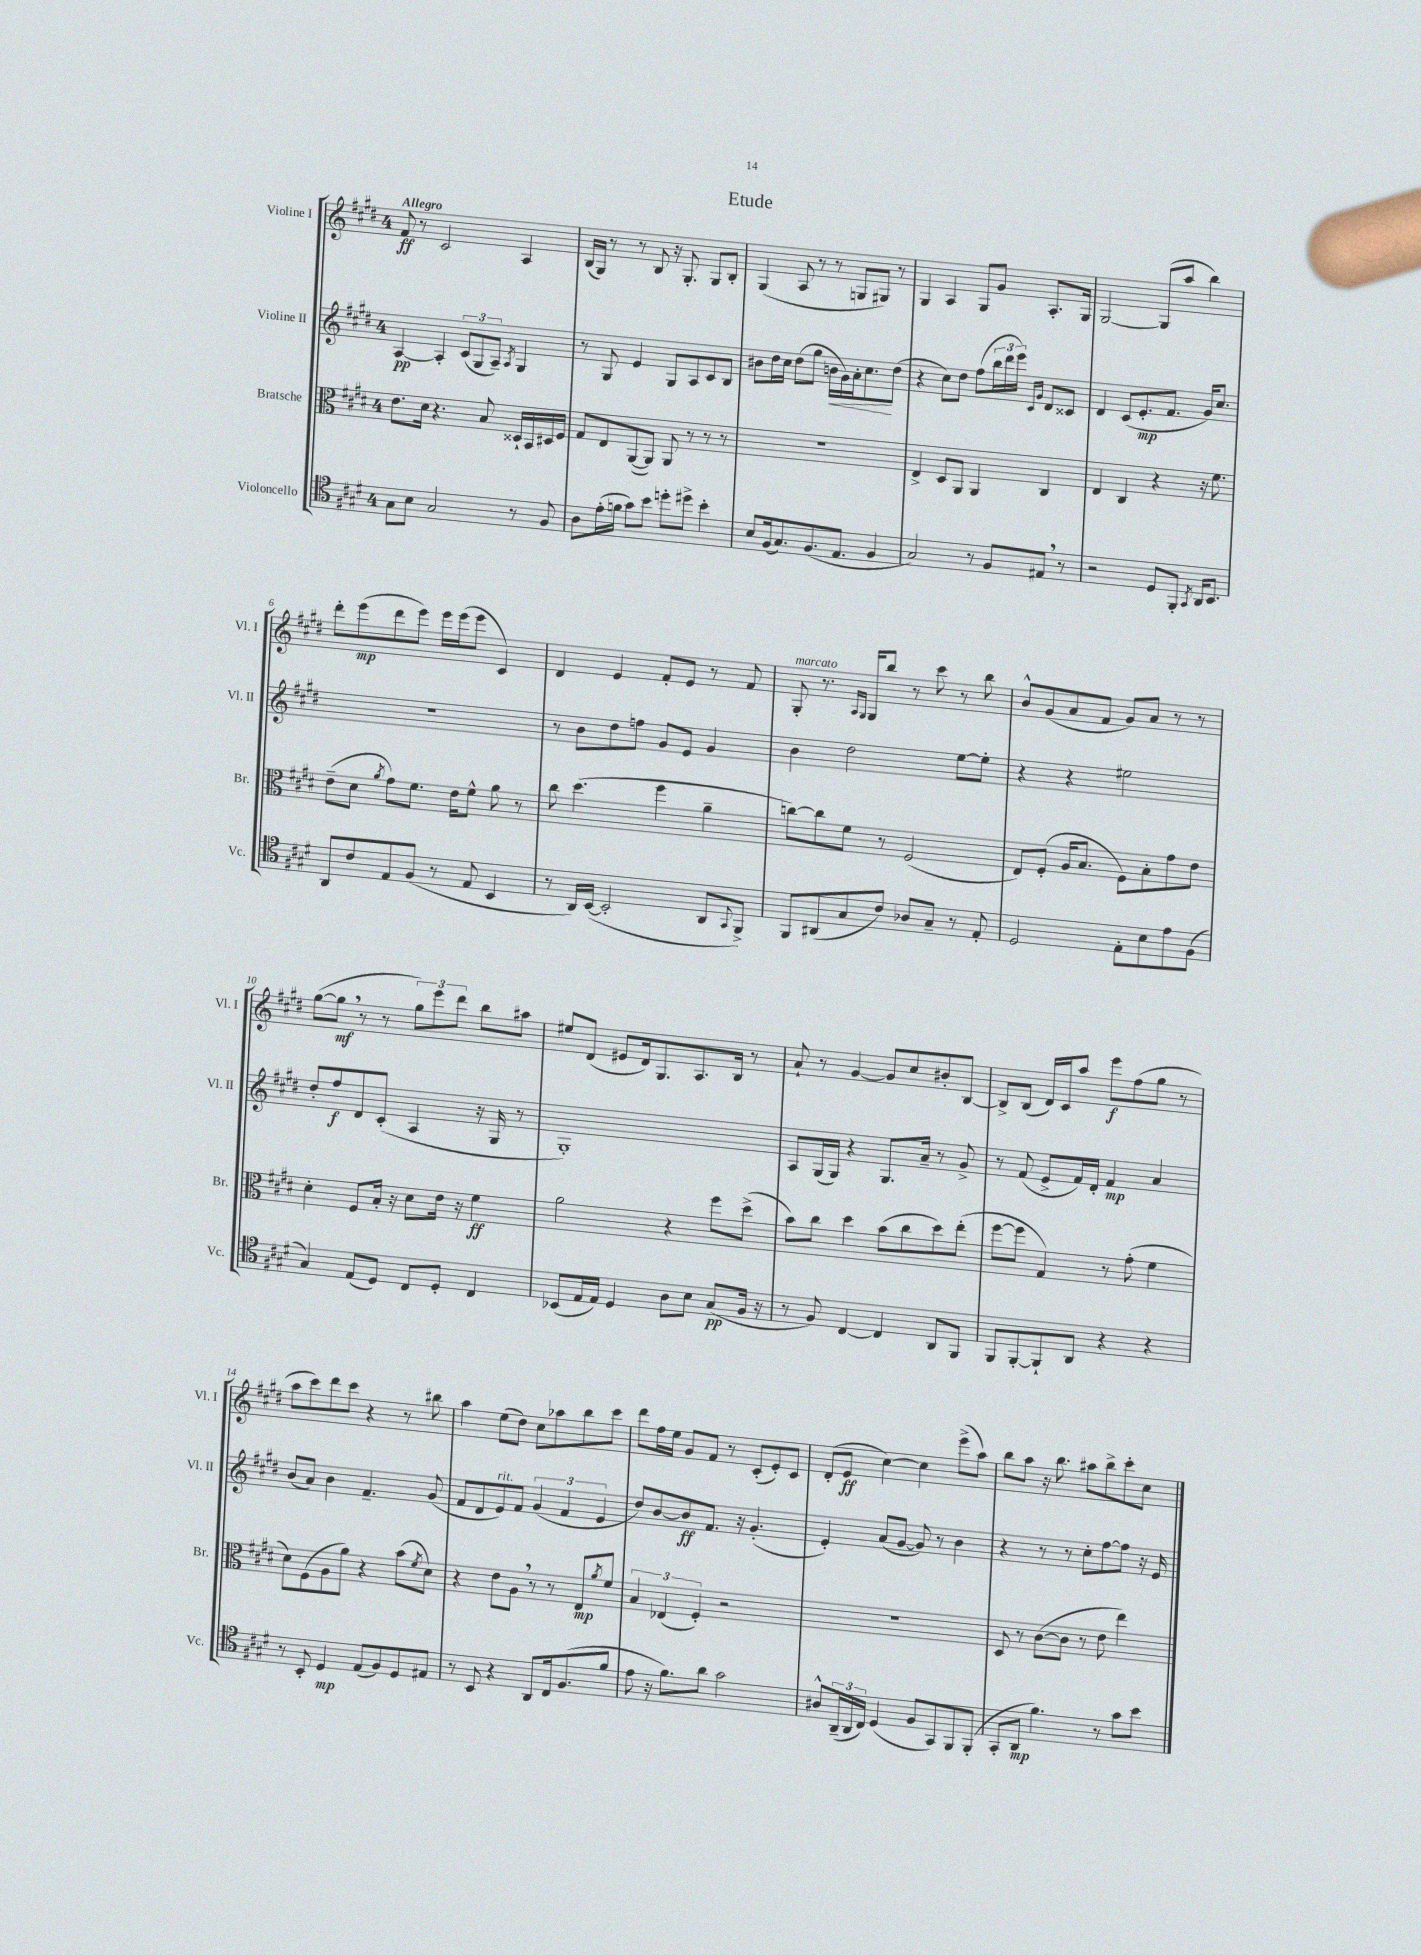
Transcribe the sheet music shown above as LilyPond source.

\header { title = "Etude" }
<<
\new StaffGroup <<
\new Staff = "s0" \with { instrumentName = "Violine I" shortInstrumentName = "Vl. I" } {
    \clef treble \key e \major \once \override Staff.TimeSignature.style = #'single-digit \time 4/4 \tempo "Allegro"
    fis'8\ff r8 cis'2 a4 |
    b16( gis16) r8 r8 b8 r16 gis8.-. gis8 b8-. |
    gis4( a8 r8 r8 g8 gis8) r8 |
    gis4 a4 gis8 gis'8 a8.-. gis16 |
    gis2~ gis8( a''8 b''4) |
    dis'''8-. e'''8\mp( dis'''8 e'''8) e'''16 e'''16( e'''8 cis'4) |
    dis'4 e'4 fis'8-. e'8 r8 fis'8 |
    gis8-.^\markup { \italic "marcato" } r8. \grace { a16 gis16 } gis16 b''8 r8 cis'''8 r8 b''8 |
    b'8-^ gis'8( a'8 fis'8 gis'8) a'8 r8 r8 |
    gis''8~( gis''8\mf \breathe r8 r8 \tuplet 3/2 { gis''8) e'''8 dis'''8 } b''8 ais''8 |
    eis''8 dis'8( eis'8 dis'16) gis8. a8. b16 r8 |
    a'8-! r8 gis'4~ gis'8 cis''8 bis'8-. b8~ |
    b8-> b8( dis'16) cis'16 a''8 e'''8\f fis''8( gis''8 r8 |
    a''8 cis'''8) dis'''8 cis'''8 r4 r8 bis''8 |
    a''4 e''8( dis''8) cis''8 aes''8 b''8 cis'''8 |
    dis'''8 fis''16 e''16 gis'8 fis'8 r8 cis'8-.( e'8-.) cis'8 |
    dis'8-.( e'8\ff cis''4~) cis''4 e'''8->( a''8) |
    b''8 a''8 r16 b''8. ais''8 b''8-> cis'''8-. cis''8 \bar "|." |
}
\new Staff = "s1" \with { instrumentName = "Violine II" shortInstrumentName = "Vl. II" } {
    \clef treble \key e \major \once \override Staff.TimeSignature.style = #'single-digit \time 4/4
    a4~\pp a4-. \tuplet 3/2 { cis'8( gis8 a8--) } \acciaccatura { a8 } gis4 |
    r8 gis8 e'4 gis8 a8 cis'8 b8 |
    bis'8 dis''16 cis''16 dis''8( gis''8 b'16\< gis'16) a'16-. cis''8.\! dis''8( |
    r4 cis''8) dis''8 fis''8( \tuplet 3/2 { b''16 dis'''16 e'''16) } \grace { cis'16 gis'16 } dis'8 cisis'8 |
    dis'4 cis'8( e'8.-.\mp fis'8. gis'16) cis''8. |
    R1 |
    r8 b'8 dis''8 f''8 gis'8 e'8 gis'4 |
    b'4 dis''2 e''8~ e''8-. |
    r4 r4 eis''2 |
    dis''8-. fis''8\f dis'8 cis'8-.( a4 r16 gis16 r8 |
    gis1-.) |
    a8 gis16( gis16) r4 gis8. a'16-- r8 gis'8-> |
    r8 fis'8( e'8-> fis'16) dis'16-. fis'4\mp a'4 |
    b'8( a'8) b'4 fis'4.-- gis'8( |
    fis'8 dis'8 e'8^\markup { \italic "rit." }) fis'8 \tuplet 3/2 { gis'4( fis'4 e'4 } |
    dis''8) b'8~ b'8\ff fis'8. r16 gis'4.-.( |
    e'4-.) a'8( gis'8~ gis'8) r8 b'4 |
    r4 r8 r8 cis''8-. fis''8~ fis''8 r16 e'16 \bar "|." |
}
\new Staff = "s2" \with { instrumentName = "Bratsche" shortInstrumentName = "Br." } {
    \clef alto \key e \major \once \override Staff.TimeSignature.style = #'single-digit \time 4/4
    e'8. dis'16 r4. b8 disis16-! b,16 dis16 fis16 |
    gis8 e8 a,8~( a,8) a,8 r8 r8 r8 |
    r1 |
    e4-> dis8 a,8 a,4 cis4 |
    e4 cis4 r4 r16 fis'8. |
    e'8--( dis'8 \acciaccatura { a'8 } gis'8) fis'8. e'16 fis'8-^ a'8 r8 |
    cis''8 dis''4.( fis''4 a'4-- |
    c''8~) c''8 fis'8 r8 fis2( |
    e8) fis8-.( a16 b8. fis8) b8-. gis'8 e'8 |
    dis'4-. fis8 b16-. r16 dis'8 e'16 r16 fis'4\ff |
    a'2 r4 fis''8 dis''8->( |
    b'8) cis''8 dis''4 b'8( cis''8 dis''8) e''8-.( |
    fis''8~ fis''8 gis4) r8 gis'8-.( fis'4 |
    dis'8) fis8( a8 a'8) r4 b'8( \acciaccatura { fis'8 } dis'8) |
    r4 e'8 a8 \breathe r8 r8 e8\mp \acciaccatura { a'8 } fis'8 |
    \tuplet 3/2 { b4 ees4( fis4-.) } r2 |
    R1 |
    dis8 r8 cis'8~( cis'8 r8 e'8 e''4) \bar "|." |
}
\new Staff = "s3" \with { instrumentName = "Violoncello" shortInstrumentName = "Vc." } {
    \clef tenor \key e \major \once \override Staff.TimeSignature.style = #'single-digit \time 4/4
    gis8 b8 gis2 r8 fis8 |
    a8 e'16-.( f'16 gis'8) b'8 d''8-. dis''8-> b'4-. |
    b8 fis16( gis8.) fis8.( e8. fis4 |
    gis2) r8 fis8 eis8 \breathe r8 |
    r2 dis8 fis,8-. \acciaccatura { gis,8 } a,16 b,8. |
    a,8 cis'8 e8 fis8( r8 e8 b,4 |
    r8 a,16) b,16~( b,2-. a,8 \appoggiatura { gis,8 } fis,8->) |
    fis,8 ais,8( gis8 cis'8) aes8 gis8-- r8 e8-. |
    dis2 e8-. b8 e'8 fis8( |
    gis4) e8( dis8) cis8 dis8-. cis4 |
    bes,8( e16 e16) dis4 a8 b8 gis8\pp( fis16 r16 |
    r8 fis8) cis4~ cis4 a,8 fis,8 |
    fis,8 fis,8~-. fis,8-! a,8 r4 r4 |
    r8 b,8-. dis4\mp e8( fis8) dis8 eis8 |
    r8 b,8 r4 a,8 cis16 fis8.( fis'8 |
    e'8 r16 fis'8.) a'8 gis'2 |
    ais8-^ \tuplet 3/2 { a,16--( a,16 cis16) } dis4( fis8 gis,8) fis,8 fis,8-.( |
    gis,8-. a,8\mp fis'4.) r8 gis'8 b'8 \bar "|." |
}
>>
>>
